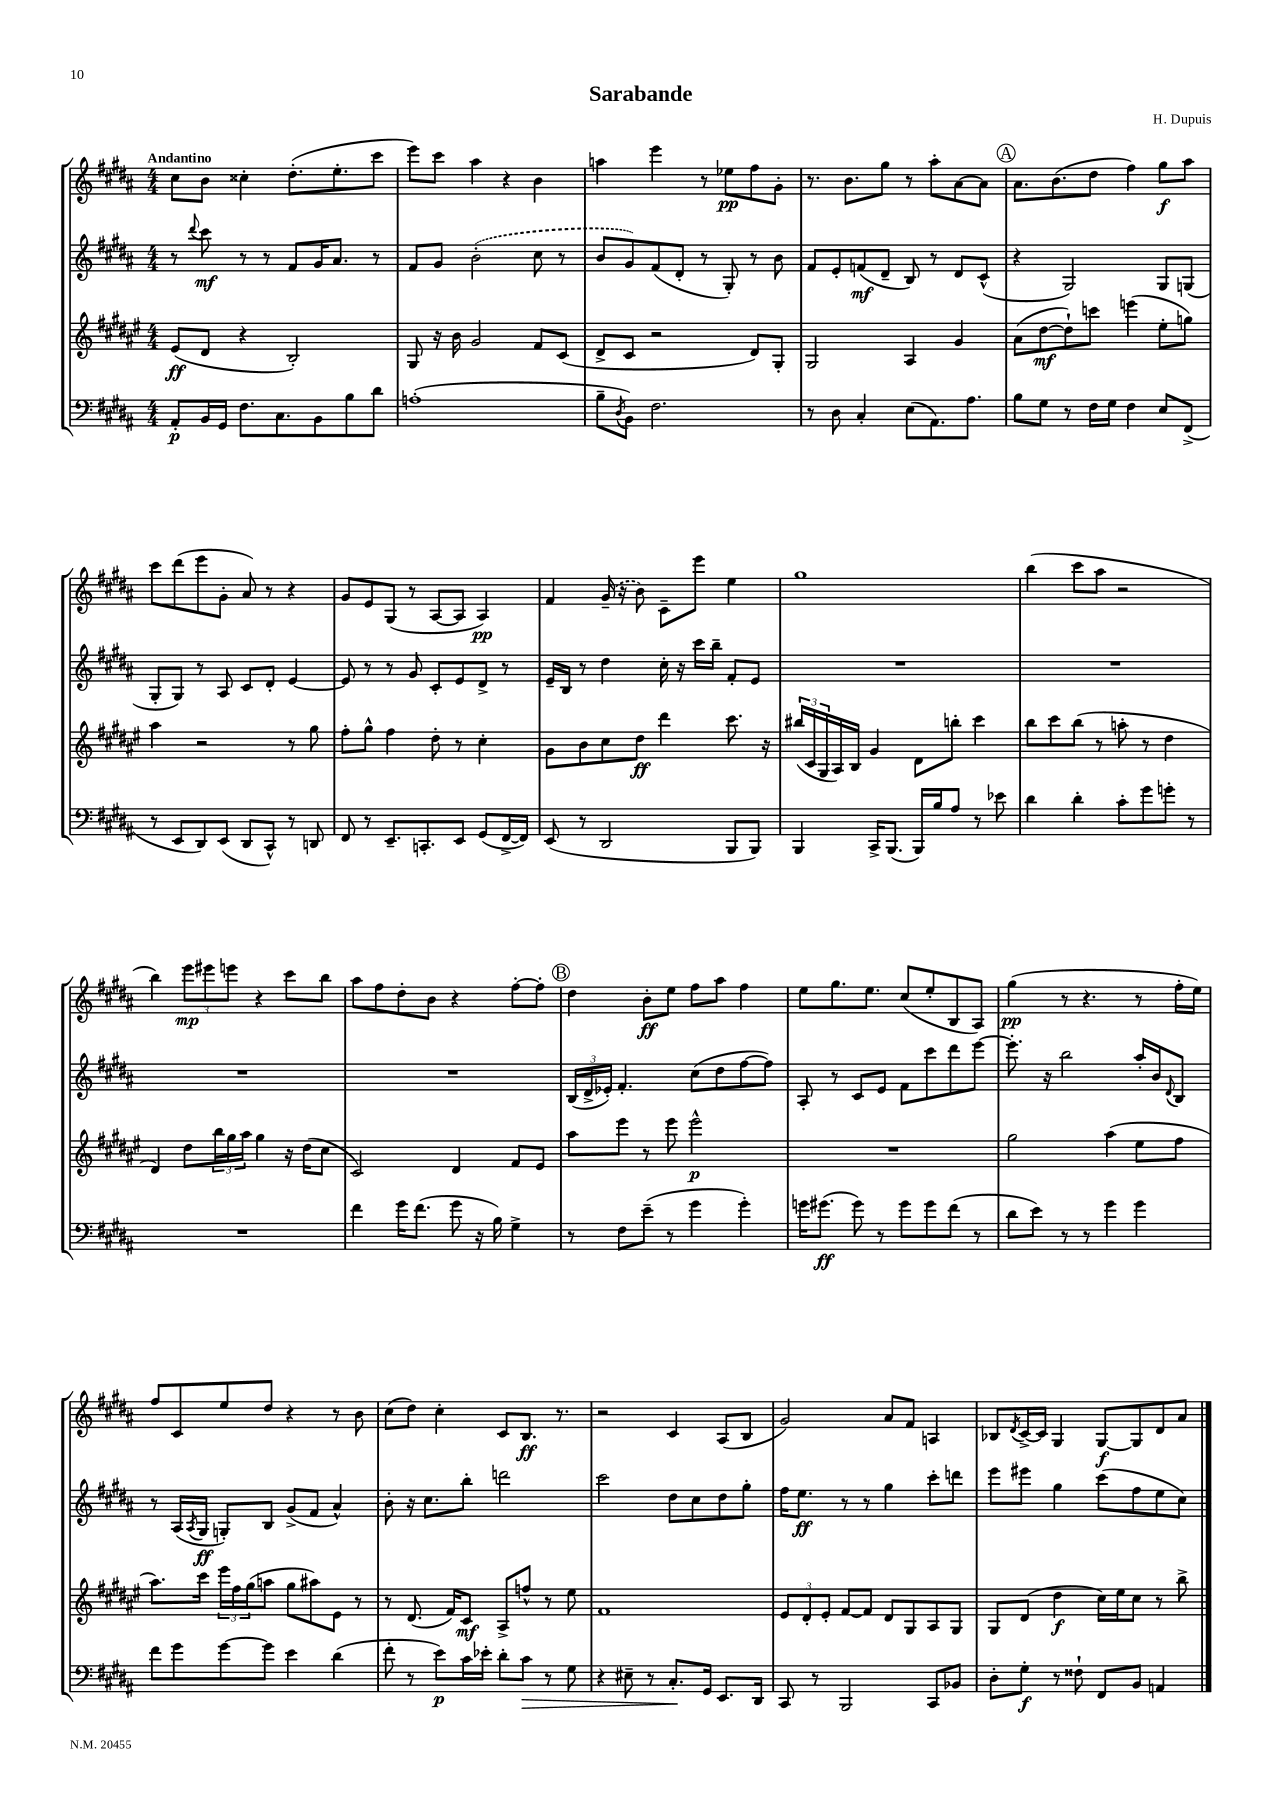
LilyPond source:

\header { title = "Sarabande" composer = "H. Dupuis" }
<<
\new StaffGroup <<
\new Staff = "s0" {
    \clef treble \key b \major \numericTimeSignature \time 4/4 \tempo "Andantino"
    cis''8 b'8 cisis''4-. dis''8.-.( e''8.-. cis'''8 |
    e'''8) cis'''8 ais''4 r4 b'4 |
    a''4 e'''4 r8 ees''8\pp fis''8 gis'8-. |
    r8. b'8. gis''8 r8 ais''8-. ais'8~ ais'8 |
    \mark \markup { \circle "A" } ais'8. b'8.( dis''8 fis''4) gis''8\f ais''8 |
    cis'''8 dis'''8( e'''8 gis'8-. ais'8) r8 r4 |
    gis'8 e'8 gis8( r8 ais8~ ais8 ais4\pp) |
    fis'4 \once \slurDashed gis'16--( r16 b'8) cis'8-- e'''8 e''4 |
    gis''1 |
    b''4( cis'''8 ais''8 r2 |
    b''4) \tuplet 3/2 { e'''8\mp eis'''8 e'''8 } r4 cis'''8 b''8 |
    ais''8 fis''8 dis''8-. b'8 r4 fis''8~-. fis''8-. |
    \mark \markup { \circle "B" } dis''4 b'8-.\ff e''8 fis''8 ais''8 fis''4 |
    e''8 gis''8. e''8. cis''8( e''8-. b8 ais8) |
    gis''4\pp( r8 r4. r8 fis''16-. e''16) |
    fis''8 cis'8 e''8 dis''8 r4 r8 b'8 |
    cis''8( dis''8) cis''4-. cis'8 b8.\ff r8. |
    r2 cis'4 ais8( b8 |
    gis'2) ais'8 fis'8 a4 |
    bes8 \acciaccatura { dis'8 } cis'16~-> cis'16 gis4 gis8~\f gis8 dis'8 ais'8 \bar "|." |
}
\new Staff = "s1" {
    \clef treble \key b \major \numericTimeSignature \time 4/4
    r8 \appoggiatura { dis'''8 } cis'''8\mf r8 r8 fis'8 gis'16 ais'8. r8 |
    fis'8 gis'8 \once \slurDashed b'2-.( cis''8 r8 |
    b'8 gis'8) fis'8( dis'8-. r8 gis8-.) r8 b'8 |
    fis'8 e'8-. f'8\mf( dis'8-- b8) r8 dis'8 cis'8-^( |
    \mark \markup { \circle "A" } r4 gis2) gis8 g8( |
    gis8-. gis8) r8 ais8 cis'8 dis'8-. e'4~ |
    e'8 r8 r8 gis'8 cis'8-. e'8 dis'8-> r8 |
    e'16-- b16 r8 dis''4 cis''16-. r16 cis'''16 b''16-- fis'8-. e'8 |
    R1 |
    R1 |
    R1 |
    R1 |
    \mark \markup { \circle "B" } \tuplet 3/2 { b16( dis'16-> ees'16-.) } fis'4.-. cis''8( dis''8 fis''8~ fis''8) |
    ais8-. r8 cis'8 e'8 fis'8 cis'''8 dis'''8 e'''8~ |
    e'''8.-. r16 b''2 ais''16-. b'16 \appoggiatura { dis'8 } b8 |
    r8 ais16( \acciaccatura { ais8 } gis16\ff g8-.) b8 gis'8->( fis'8 ais'4-^) |
    b'8-. r16 cis''8. b''8-. d'''2 |
    cis'''2 dis''8 cis''8 dis''8 gis''8-. |
    fis''16 e''8.\ff r8 r8 gis''4 cis'''8-. d'''8 |
    e'''8 eis'''8 gis''4 cis'''8( fis''8 e''8 cis''8) \bar "|." |
}
\new Staff = "s2" {
    \clef treble \key fis \major \numericTimeSignature \time 4/4
    eis'8\ff( dis'8 r4 b2-.) |
    gis8 r16 b'16 gis'2 fis'8 cis'8( |
    dis'8-> cis'8 r2 dis'8) gis8-. |
    gis2 ais4 gis'4 |
    \mark \markup { \circle "A" } ais'8( dis''8~\mf dis''8-!) c'''8 e'''4( eis''8-. g''8) |
    ais''4 r2 r8 gis''8 |
    fis''8-. gis''8-^ fis''4 dis''8-. r8 cis''4-. |
    gis'8 b'8 cis''8 dis''8\ff dis'''4 cis'''8. r16 |
    \tuplet 3/2 { bis''16( cis'16 gis16 } ais16) b16 gis'4 dis'8 b''8-. cis'''4 |
    b''8 cis'''8 b''8( r8 a''8-. r8 dis''4 |
    dis'4) dis''8 \tuplet 3/2 { b''16 gis''16 ais''16 } gis''4 r16 dis''16( cis''8 |
    cis'2) dis'4 fis'8 eis'8 |
    \mark \markup { \circle "B" } ais''8 eis'''8 r8 eis'''8 eis'''2-^\p |
    R1 |
    gis''2 ais''4( eis''8 fis''8 |
    ais''8.) cis'''16 \tuplet 3/2 { eis'''16 fis''16 gis''16( } a''8 gis''8 ais''8) eis'8 r8 |
    r8 dis'8.( fis'16) cis'8\mf ais8-> f''8-^ r8 eis''8 |
    fis'1 |
    \tuplet 3/2 { eis'8 dis'8-. eis'8-. } fis'8~ fis'8 dis'8 gis8 ais8 gis8 |
    gis8 dis'8( dis''4\f cis''16) eis''16 cis''8 r8 b''8-> \bar "|." |
}
\new Staff = "s3" {
    \clef bass \key b \major \numericTimeSignature \time 4/4
    ais,8-.\p b,16 gis,16 fis8. cis8. b,8 b8 dis'8 |
    a1-.( |
    b8-- \acciaccatura { dis8 } b,8) fis2. |
    r8 dis8 cis4-. e8( ais,8.) ais8. |
    \mark \markup { \circle "A" } b8 gis8 r8 fis16 gis16 fis4 e8 fis,8->( |
    r8 e,8 dis,8) e,8( dis,8 cis,8-^) r8 d,8 |
    fis,8 r8 e,8.-- c,8.-. e,8 gis,8( fis,16~-> fis,16) |
    e,8( r8 dis,2 b,,8 b,,8) |
    b,,4 cis,16-> b,,8.( b,,16) b16 ais8 r8 ees'8 |
    dis'4 dis'4-. cis'8-. gis'8 g'8-. r8 |
    R1 |
    fis'4 gis'16 fis'8.( gis'8 r16 b16) gis4-> |
    \mark \markup { \circle "B" } r8 fis8 e'8--( r8 gis'4 gis'4-.) |
    g'16 gis'8.\ff( gis'8) r8 gis'8 gis'8 fis'8( r8 |
    dis'8 e'8) r8 r8 gis'4 gis'4 |
    fis'8 gis'8 gis'8~ gis'8 e'4 dis'4( |
    fis'8-. r8 e'8\p) cis'16 ees'16-. dis'8-. cis'8\> r8 gis8 |
    r4 eis8-- r8 cis8.-.\! gis,16 e,8. dis,16 |
    cis,8 r8 b,,2 cis,8 bes,8 |
    dis8-. gis8-.\f r8 fisis8-! fis,8 b,8 a,4 \bar "|." |
}
>>
>>
\layout { \context { \Score \remove "Bar_number_engraver" } }
